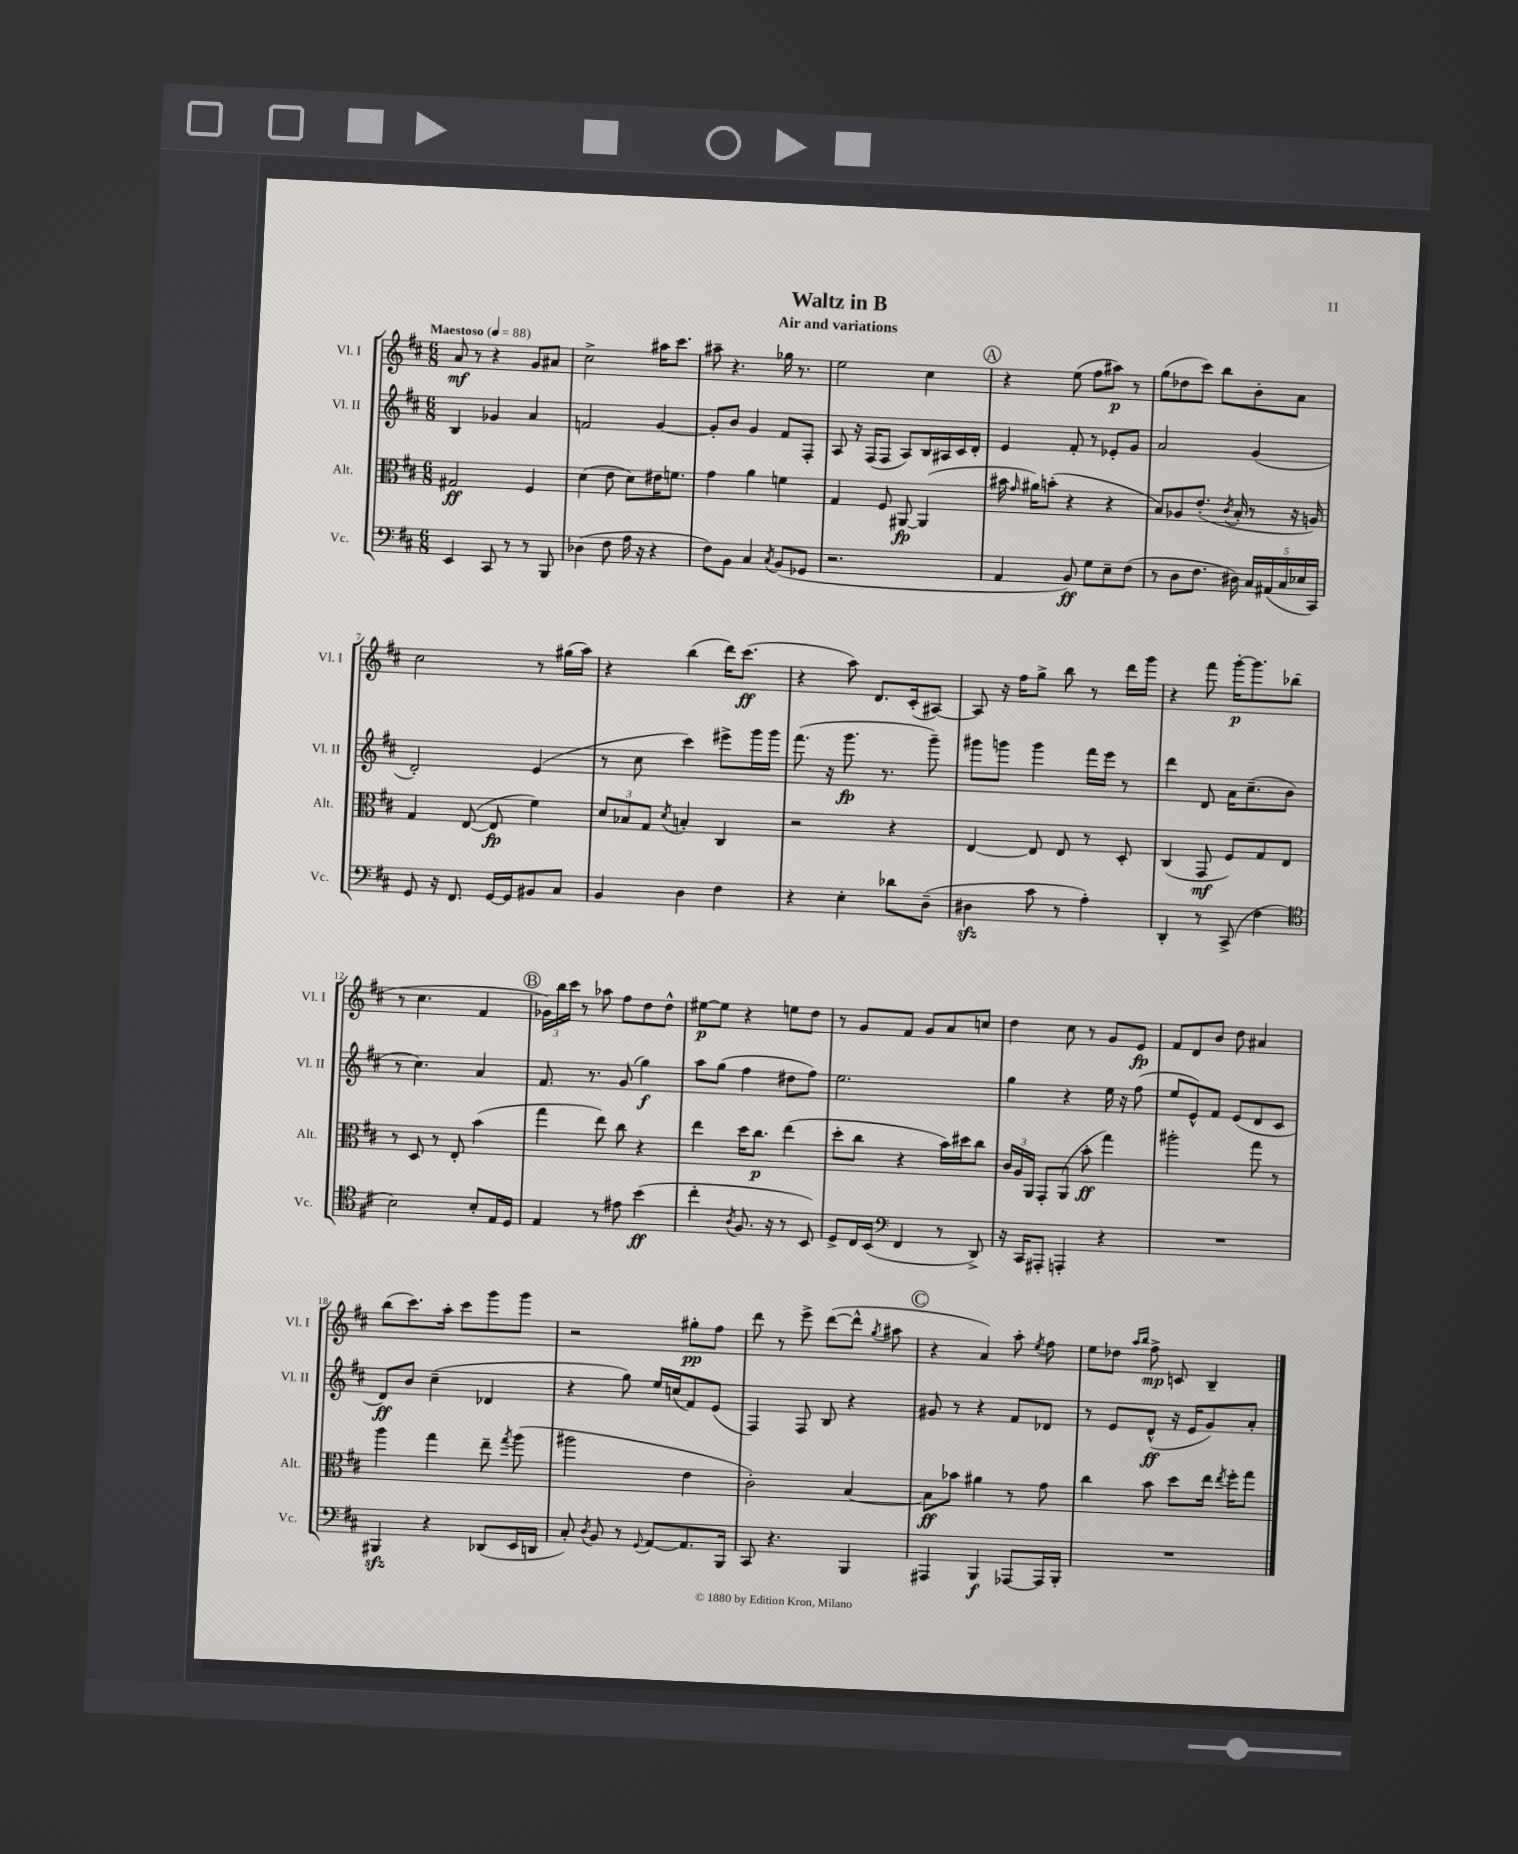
\header { title = "Waltz in B" subtitle = "Air and variations" }
<<
\new StaffGroup <<
\new Staff = "s0" \with { instrumentName = "Vl. I" shortInstrumentName = "Vl. I" } {
    \clef treble \key d \major \numericTimeSignature \time 6/8 \tempo "Maestoso" 4 = 88
    \autoBeamOff a'8\mf r8 r4 g'8[ ais'8] |
    cis''2-> ais''16[ cis'''8.] |
    ais''8-- r4. ges''16 r8. |
    e''2 cis''4 |
    \mark \markup { \circle "A" } r4 e''8( fis''8[ ais''8]\p) r8 |
    g''8[( des''8 cis'''8]) b''8[ b'8-. a'8] |
    cis''2 r8 gis''16[( a''16]) |
    r4 b''4( d'''16[) cis'''8.]\ff( |
    r4 a''8) d'8.[ cis'16-.( ais8]~) |
    ais8 r16 fis''16[ g''8]-> b''8 r8 d'''16[ g'''16] |
    r4 fis'''8 g'''16[~-.\p g'''8. bes''8]( |
    r8 cis''4. fis'4 |
    \mark \markup { \circle "B" } \tuplet 3/2 { ges'16[) b''16 cis'''16] } r8 aes''8 fis''8[ d''8 d''8]-^ |
    eis''8[~\p eis''8] r4 e''8[ d''8] |
    r8 g'8[ fis'8] g'8[ a'8 c''8] |
    d''4 cis''8 r8 g'8[ e'8]\fp |
    fis'8[ d'8 b'8] d''8 ais'4 |
    b''8[( cis'''8.) a''16]-. cis'''8[ g'''8 g'''8] |
    r2 gis''8[-.\pp fis''8] |
    d'''8 r8 e'''8-> d'''8[~( d'''8]-^ \acciaccatura { g''8 } ais''8 |
    \mark \markup { \circle "C" } r4 a'4) a''8-. \acciaccatura { e''8 } fis''8 |
    e''8[ des''8] \grace { a''16[ b''16] } fis''8->\mp c'8 b4-- \bar "|." |
}
\new Staff = "s1" \with { instrumentName = "Vl. II" shortInstrumentName = "Vl. II" } {
    \clef treble \key d \major \numericTimeSignature \time 6/8
    \autoBeamOff b4 ges'4 a'4 |
    f'2 g'4~ |
    g'8[-. b'8] g'4 fis'8[ fis8]-. |
    a8 r16 fis16[( fis8] a8[) b16 ais16 cis'16 d'16]-. |
    \mark \markup { \circle "A" } e'4 fis'8-. r8 ees'8[-. g'8] |
    a'2 g'4( |
    d'2-.) e'4( |
    r8 cis''8 cis'''4) eis'''8[-> g'''16 g'''16] |
    fis'''8.( r16 g'''8.\fp r8. g'''8--) |
    gis'''8[ g'''8] g'''4 fis'''16[ e'''16] r8 |
    d'''4 d'8 a'16[ cis''8.--( b'8] |
    r8 cis''4.) a'4 |
    \mark \markup { \circle "B" } fis'8. r8. g'8( g''4\f) |
    a''8[ g''8]( fis''4 dis''8[ fis''8]) |
    e''2. |
    g''4 r4 e''16 r16 fis''8( |
    e''8[ e'8-^) fis'8] e'8[( d'8 cis'8] |
    d'8[\ff) b'8] cis''4--( des'4 |
    r4 g''8) e''16[ c''16( fis'8) e'8]( |
    fis4) fis8 b8 r4 |
    \mark \markup { \circle "C" } gis'8 r8 r4 fis'8[ des'8] |
    r8 e'8[ d'8]-^\ff( r16 e'16[ g'8) a'8]-. \bar "|." |
}
\new Staff = "s2" \with { instrumentName = "Alt." shortInstrumentName = "Alt." } {
    \clef alto \key d \major \numericTimeSignature \time 6/8
    \autoBeamOff gis2\ff fis4 |
    d'4( e'8 d'8[) eis'16 f'8.] |
    g'4 a'4 f'4 |
    g4 fis8 ais,8~\fp ais,4( |
    \mark \markup { \circle "A" } bis'16 \grace { g'16 } ais'16[) b'8]-.( r4 r4 |
    b8[) aes8 e'8.]-.( \acciaccatura { cis'8 } b16-. r8 r16 a16) |
    g4 e8~( e8\fp fis'4) |
    \tuplet 3/2 { d'8[ bes8 g8] } \acciaccatura { d'8 } b4-. cis4 |
    r2 r4 |
    e4~ e8 e8 r8 d8-. |
    cis4( g,8\mf fis8[) g8 e8] |
    r8 d8 r8 e8-. b'4( |
    \mark \markup { \circle "B" } g''4 e''8) cis''8 r4 |
    e''4 d''16[ cis''8.]\p e''4( |
    d''8[-. cis''8] r4 b'16[) dis''16 cis''8] |
    \tuplet 3/2 { cis'16[ a16 a,16] } g,8[-. a,8]( b'8-.\ff g''4) |
    ais''2-. g''8 r8 |
    a''4 g''4 e''8-- \acciaccatura { g''8 } a''8( |
    ais''2 e'4 |
    cis'2-.) b4~ |
    \mark \markup { \circle "C" } b8[\ff bes'8] ais'4 r8 g'8 |
    cis''4 b'8 d''8[ e''16] \acciaccatura { e''8 } fis''16[-. g''8] \bar "|." |
}
\new Staff = "s3" \with { instrumentName = "Vc." shortInstrumentName = "Vc." } {
    \clef bass \key d \major \numericTimeSignature \time 6/8
    \autoBeamOff e,4 cis,8 r8 r8 b,,8 |
    des4( fis8 a16 r16 r4 |
    fis8[) b,8] cis4 \acciaccatura { cis8 } b,8[( ges,8] |
    r2. |
    \mark \markup { \circle "A" } a,4 b,8\ff) g8[ e8-- fis8]( |
    r8 d8[ fis8.] dis16) \tuplet 5/4 { cis16[ ais,16( cis16 ees16 cis,16]) } |
    g,8 r16 fis,8. g,16[~ g,16 bis,8 cis8] |
    b,4 d4 fis4 |
    r4 e4-. des'8[ d8]--( |
    dis4\sfz cis'8 r8 a4-.) |
    d,4-. r8 cis,8->( fis4 |
    \clef tenor b2) b8[-. e16 d16] |
    \mark \markup { \circle "B" } e4 r8 eis'8 b'4\ff( |
    cis''4-. \acciaccatura { a8 } fis8. r16 r8 b,8) |
    d8[-> cis16 b,16]( \clef bass fis,4 r8 d,8->) |
    r16 cis,16[ ais,,8]-. a,,4-. r4 |
    R2. |
    bis,,4\sfz r4 des,8[( e,16 d,16] |
    cis8-.) \acciaccatura { d8 } b,8 r8 \appoggiatura { g,8 } a,8[~ a,8. b,,16] |
    cis,8 r4. b,,4 |
    \mark \markup { \circle "C" } ais,,4 b,,4\f aes,,8[~ aes,,16 b,,16]-. |
    R2. \bar "|." |
}
>>
>>
